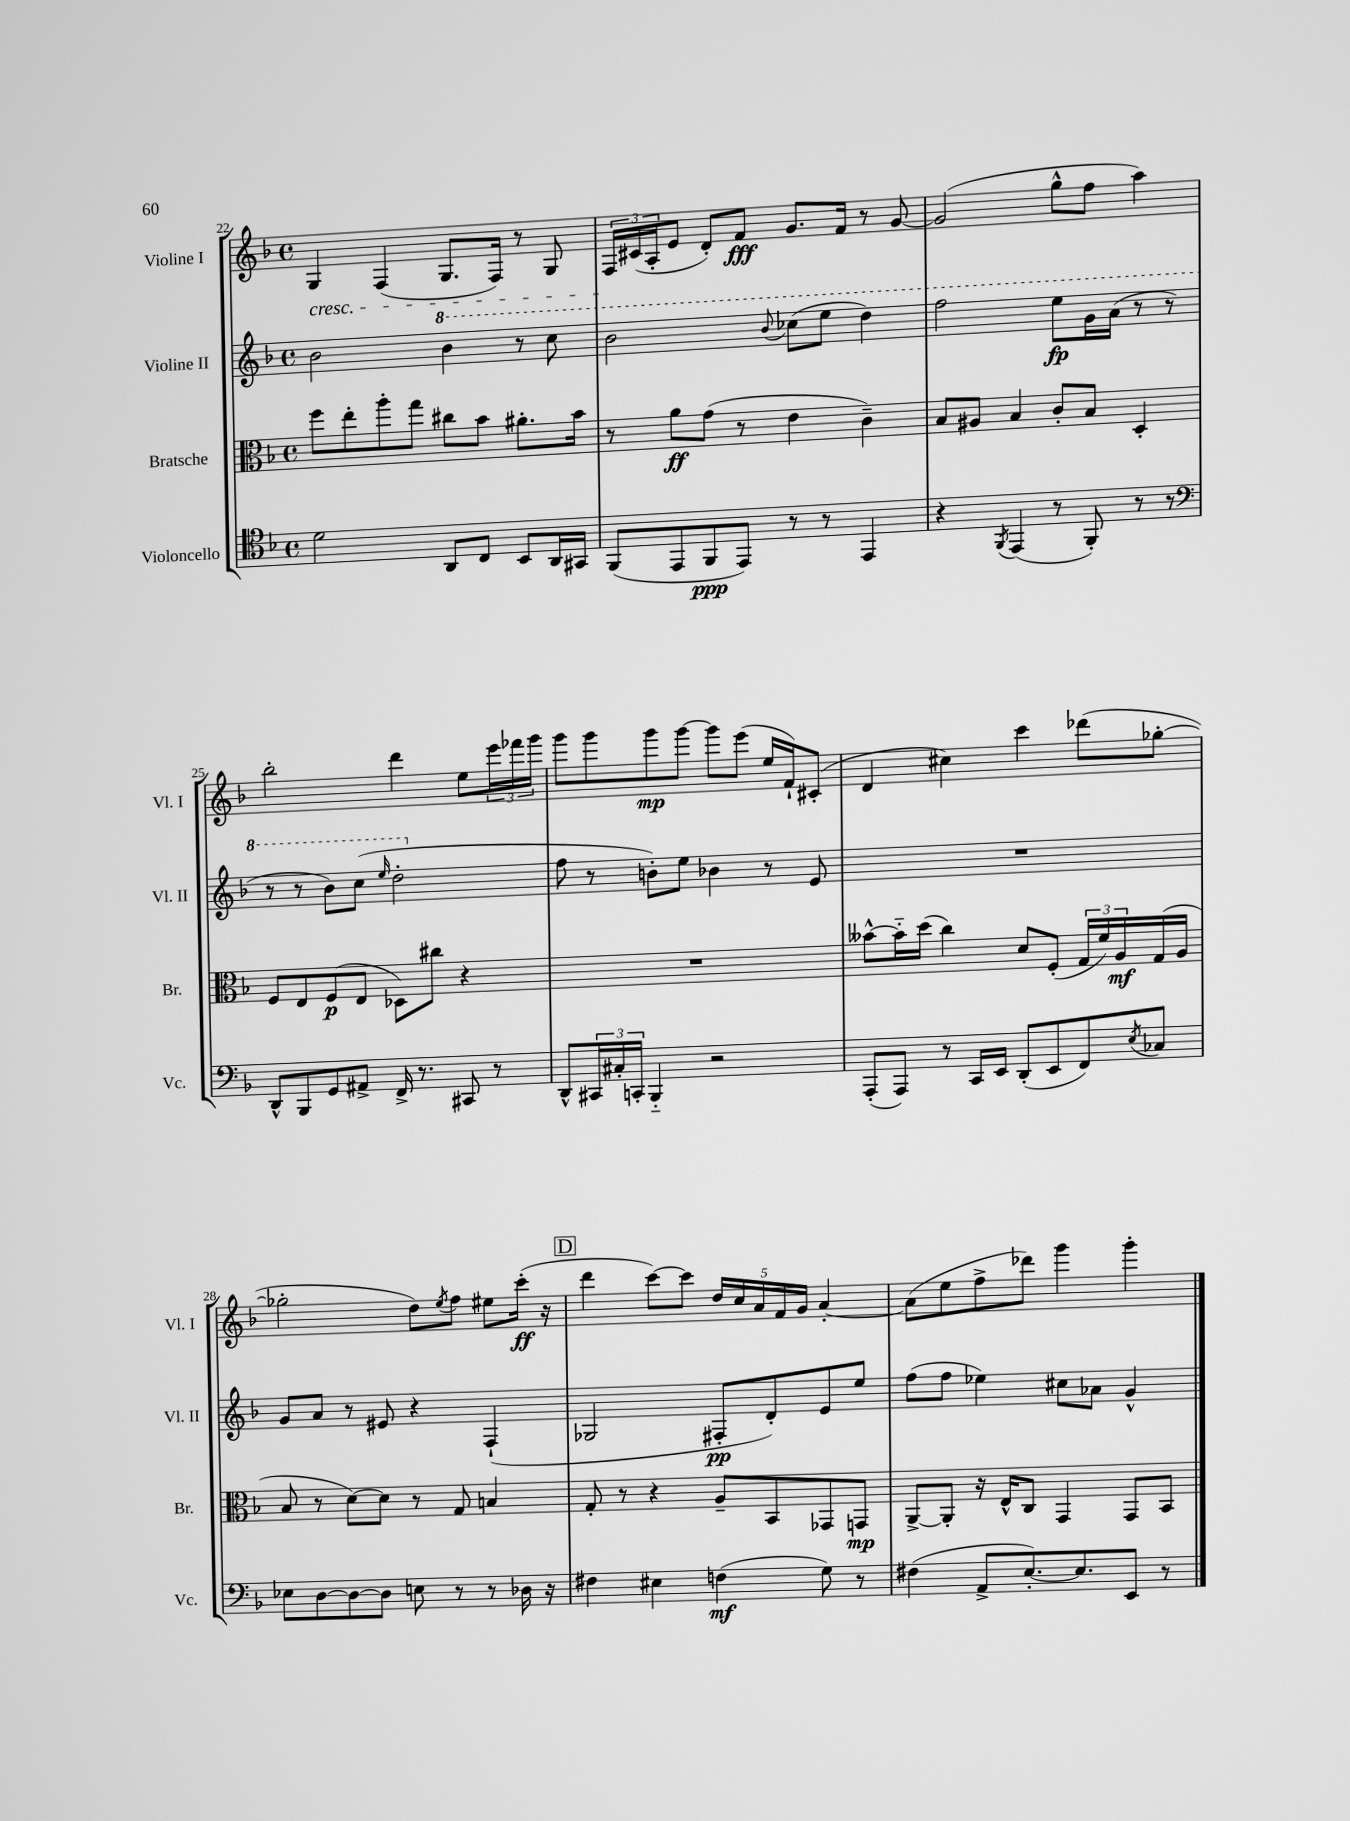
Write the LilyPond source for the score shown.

<<
\new StaffGroup <<
\new Staff = "s0" \with { instrumentName = "Violine I" shortInstrumentName = "Vl. I" } {
    \clef treble \key f \major \defaultTimeSignature \time 4/4
    g4\cresc f4( g8. f16) r8 g8 |
    \tuplet 3/2 { f16\! cis'16( a16-. } e'8 d'8-.) f'8\fff g'8. f'16 r8 g'8~ |
    g'2( g''8-^ f''8 a''4) |
    bes''2-. d'''4 e''8 \tuplet 3/2 { e'''16 fes'''16 g'''16 } |
    g'''8 g'''8 g'''8\mp g'''8~ g'''8 e'''8( e''16 f'16-!) cis'8-.( |
    d'4 cis''4) c'''4 des'''8( ges''8~-. |
    ges''2-. d''8) \acciaccatura { e''8 } f''8 eis''8 c'''16-.\ff( r16 |
    \mark \markup { \box "D" } d'''4 c'''8~) c'''8 \tuplet 5/4 { d''16 c''16 a'16 f'16 g'16 } a'4~-. |
    a'8( e''8 f''8-> des'''8) g'''4 g'''4-. \bar "|." |
}
\new Staff = "s1" \with { instrumentName = "Violine II" shortInstrumentName = "Vl. II" } {
    \clef treble \key f \major \defaultTimeSignature \time 4/4
    bes'2 \ottava #1 bes''4 r8 c'''8 |
    bes''2 \appoggiatura { bes''8 } ces'''8( e'''8 d'''4) |
    f'''2 e'''8\fp g''16 a''16( r8 r8 |
    r8 r8 bes''8) c'''8( \grace { e'''16 } d'''2-. \ottava #0 |
    f''8 r8 b'8-.) e''8 bes'4 r8 e'8 |
    R1 |
    g'8 a'8 r8 eis'8 r4 f4-!( |
    \mark \markup { \box "D" } ges2 fis8-.\pp d'8-.) e'8 e''8 |
    f''8( f''8 ees''4) cis''8 aes'8 g'4-^ \bar "|." |
}
\new Staff = "s2" \with { instrumentName = "Bratsche" shortInstrumentName = "Br." } {
    \clef alto \key f \major \defaultTimeSignature \time 4/4
    f''8 e''8-. a''8-. g''8 cis''8 bes'8 ais'8.-. bes'16 |
    r8 a'8\ff g'8( r8 e'4 c'4--) |
    bes8 ais8 bes4 c'8-. bes8 d4-. |
    f8 e8 f8\p( e8 des8) cis''8 r4 |
    R1 |
    beses'8~-^ beses'16-_ d''16( c''4) d'8 f8-.( \tuplet 3/2 { g16 f'16) a16\mf } g16( a16 |
    bes8 r8 d'8~) d'8 r8 g8 b4 |
    \mark \markup { \box "D" } g8-. r8 r4 a8-- bes,8 ges,8 g,8\mp |
    a,8~-> a,8-. r16 e16-^ c8 g,4 g,8 bes,8 \bar "|." |
}
\new Staff = "s3" \with { instrumentName = "Violoncello" shortInstrumentName = "Vc." } {
    \clef tenor \key f \major \defaultTimeSignature \time 4/4
    d'2 a,8 c8 bes,8 a,16 gis,16 |
    f,8( e,8 f,8\ppp e,8) r8 r8 e,4 |
    r4 \acciaccatura { f,8 } e,4( r8 f,8-.) r8 r8 |
    \clef bass d,8-^ bes,,8 g,8 ais,8-> f,16-> r8. cis,8 r8 |
    d,8-^ \tuplet 3/2 { cis,16 cis16-. c,16-. } bes,,4-_ r2 |
    a,,8-.( a,,8) r8 c,16 e,16 d,8-.( e,8 f,8) \acciaccatura { e8 } ces8 |
    ees8 d8~ d8~ d8 e8 r8 r8 des16 r16 |
    \mark \markup { \box "D" } fis4 eis4 f4\mf( g8) r8 |
    fis4( a,8-> e8.~-.) e8. e,8 r8 \bar "|." |
}
>>
>>
\layout { \context { \Score currentBarNumber = #22 } }
